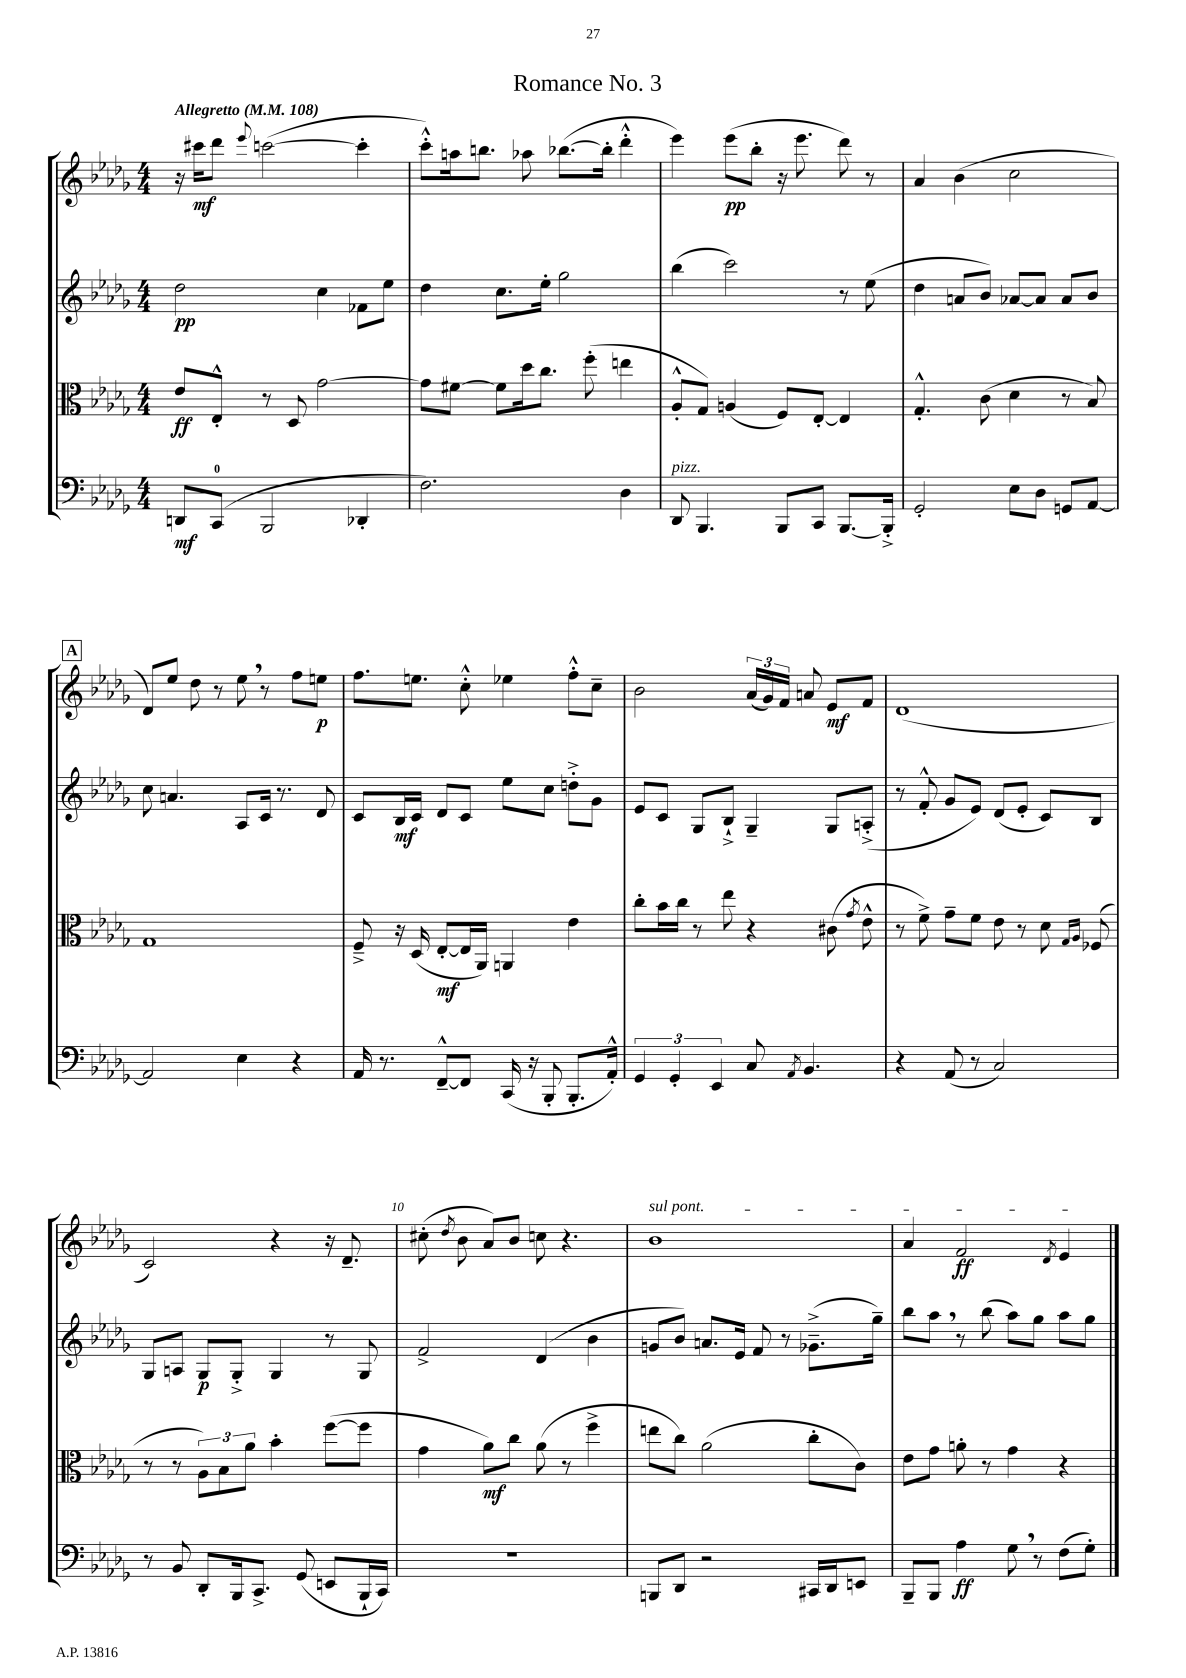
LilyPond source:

\header { title = "Romance No. 3" }
<<
\new StaffGroup <<
\new Staff = "s0" {
    \clef treble \key des \major \numericTimeSignature \time 4/4 \tempo "Allegretto" 4 = 108
    \autoBeamOff r16 cis'''16[\mf des'''8] \appoggiatura { ees'''8 } c'''2~( c'''4-. |
    c'''8[-.-^) a''16 b''8.] aes''8 bes''8.[~( bes''16]-. des'''4-.-^ |
    ees'''4) ees'''8[\pp( bes''8]-. r16 ees'''8. des'''8) r8 |
    aes'4 bes'4( c''2 |
    \mark \markup { \box "A" } des'8[) ees''8] des''8 r8 ees''8 \breathe r8 f''8[ e''8]\p |
    f''8.[ e''8.] c''8-.-^ ees''4 f''8[-.-^ c''8]-- |
    bes'2 \tuplet 3/2 { aes'16[( ges'16) f'16] } a'8 ees'8[\mf f'8] |
    des'1( |
    c'2) r4 r16 des'8.-- |
    cis''8-.( \acciaccatura { des''8 } bes'8 aes'8[) bes'8] c''8 r4. |
    \once \override TextSpanner.bound-details.left.text = \markup { \italic "sul pont." } bes'1\startTextSpan |
    aes'4 f'2\ff \acciaccatura { des'8 } ees'4\stopTextSpan \bar "|." |
}
\new Staff = "s1" {
    \clef treble \key des \major \numericTimeSignature \time 4/4
    \autoBeamOff des''2\pp c''4 fes'8[ ees''8] |
    des''4 c''8.[ ees''16]-. ges''2 |
    bes''4( c'''2) r8 ees''8( |
    des''4 a'8[ bes'8]) aes'8[~ aes'8] aes'8[ bes'8] |
    \mark \markup { \box "A" } c''8 a'4. aes8[ c'16] r8. des'8 |
    c'8[ bes16\mf c'16] des'8[ c'8] ees''8[ c''8] d''8[-.-> ges'8] |
    ees'8[ c'8] ges8[ bes8]-!-> ges4-- ges8[ a8]-.->( |
    r8 f'8-.-^ ges'8[ ees'8]) des'8[( ees'8]-. c'8[) bes8] |
    ges8[ a8] ges8[\p ges8]-.-> ges4 r8 ges8 |
    f'2-> des'4( bes'4 |
    g'8[ bes'8]) a'8.[ ees'16] f'8 r8 ges'8.[--->( ges''16]--) |
    bes''8[ aes''8] \breathe r8 bes''8( aes''8[) ges''8] aes''8[ ges''8] \bar "|." |
}
\new Staff = "s2" {
    \clef alto \key des \major \numericTimeSignature \time 4/4
    \autoBeamOff ees'8[\ff ees8]-.-^ r8 des8 ges'2~ |
    ges'8[ fis'8]~ fis'8[ des''16 c''8.] f''8-.( e''4 |
    aes8[-.-^ ges8]) a4( f8[) ees8]~-. ees4 |
    ges4.-.-^ c'8( des'4 r8 bes8) |
    \mark \markup { \box "A" } ges1 |
    f8---> r16 des16( ees8[~-.\mf ees16 aes,16]) a,4 ees'4 |
    c''8[-. bes'16 c''16] r8 ees''8 r4 cis'8( \acciaccatura { ges'8 } ees'8-^ |
    r8 f'8->) ges'8[-- f'8] ees'8 r8 des'8 \grace { ges16[ aes16] } fes8( |
    r8 r8 \tuplet 3/2 { aes8[) bes8 aes'8] } bes'4-. f''8[~( f''8] |
    ges'4 aes'8[\mf) c''8] aes'8( r8 f''4-> |
    e''8[ c''8]) aes'2( c''8[-. c'8]) |
    ees'8[ ges'8] a'8-. r8 ges'4 r4 \bar "|." |
}
\new Staff = "s3" {
    \clef bass \key des \major \numericTimeSignature \time 4/4
    \autoBeamOff d,8[\mf c,8]-0( bes,,2 des,4-. |
    f2.) des4 |
    des,8^\markup { \italic "pizz." } bes,,4. bes,,8[ c,8] bes,,8.[~ bes,,16]-.-> |
    ges,2-. ees8[ des8] g,8[ aes,8]~ |
    \mark \markup { \box "A" } aes,2 ees4 r4 |
    aes,16 r8. f,8[~---^ f,8] c,16( r16 bes,,8-. bes,,8.[-. aes,16]-.-^) |
    \tuplet 3/2 { ges,4 ges,4-. ees,4 } c8 \acciaccatura { aes,8 } bes,4. |
    r4 aes,8( r8 c2) |
    r8 bes,8 des,8[-. bes,,16 c,8.]-> ges,8( e,8[ bes,,16-! c,16]) |
    R1 |
    b,,8[ des,8] r2 cis,16[ des,16 e,8] |
    bes,,8[-- bes,,8] aes4\ff ges8 \breathe r8 f8[( ges8]-.) \bar "|." |
}
>>
>>
\layout { \context { \Score \override BarNumber.break-visibility = ##(#f #t #t) barNumberVisibility = #(every-nth-bar-number-visible 5) } }
